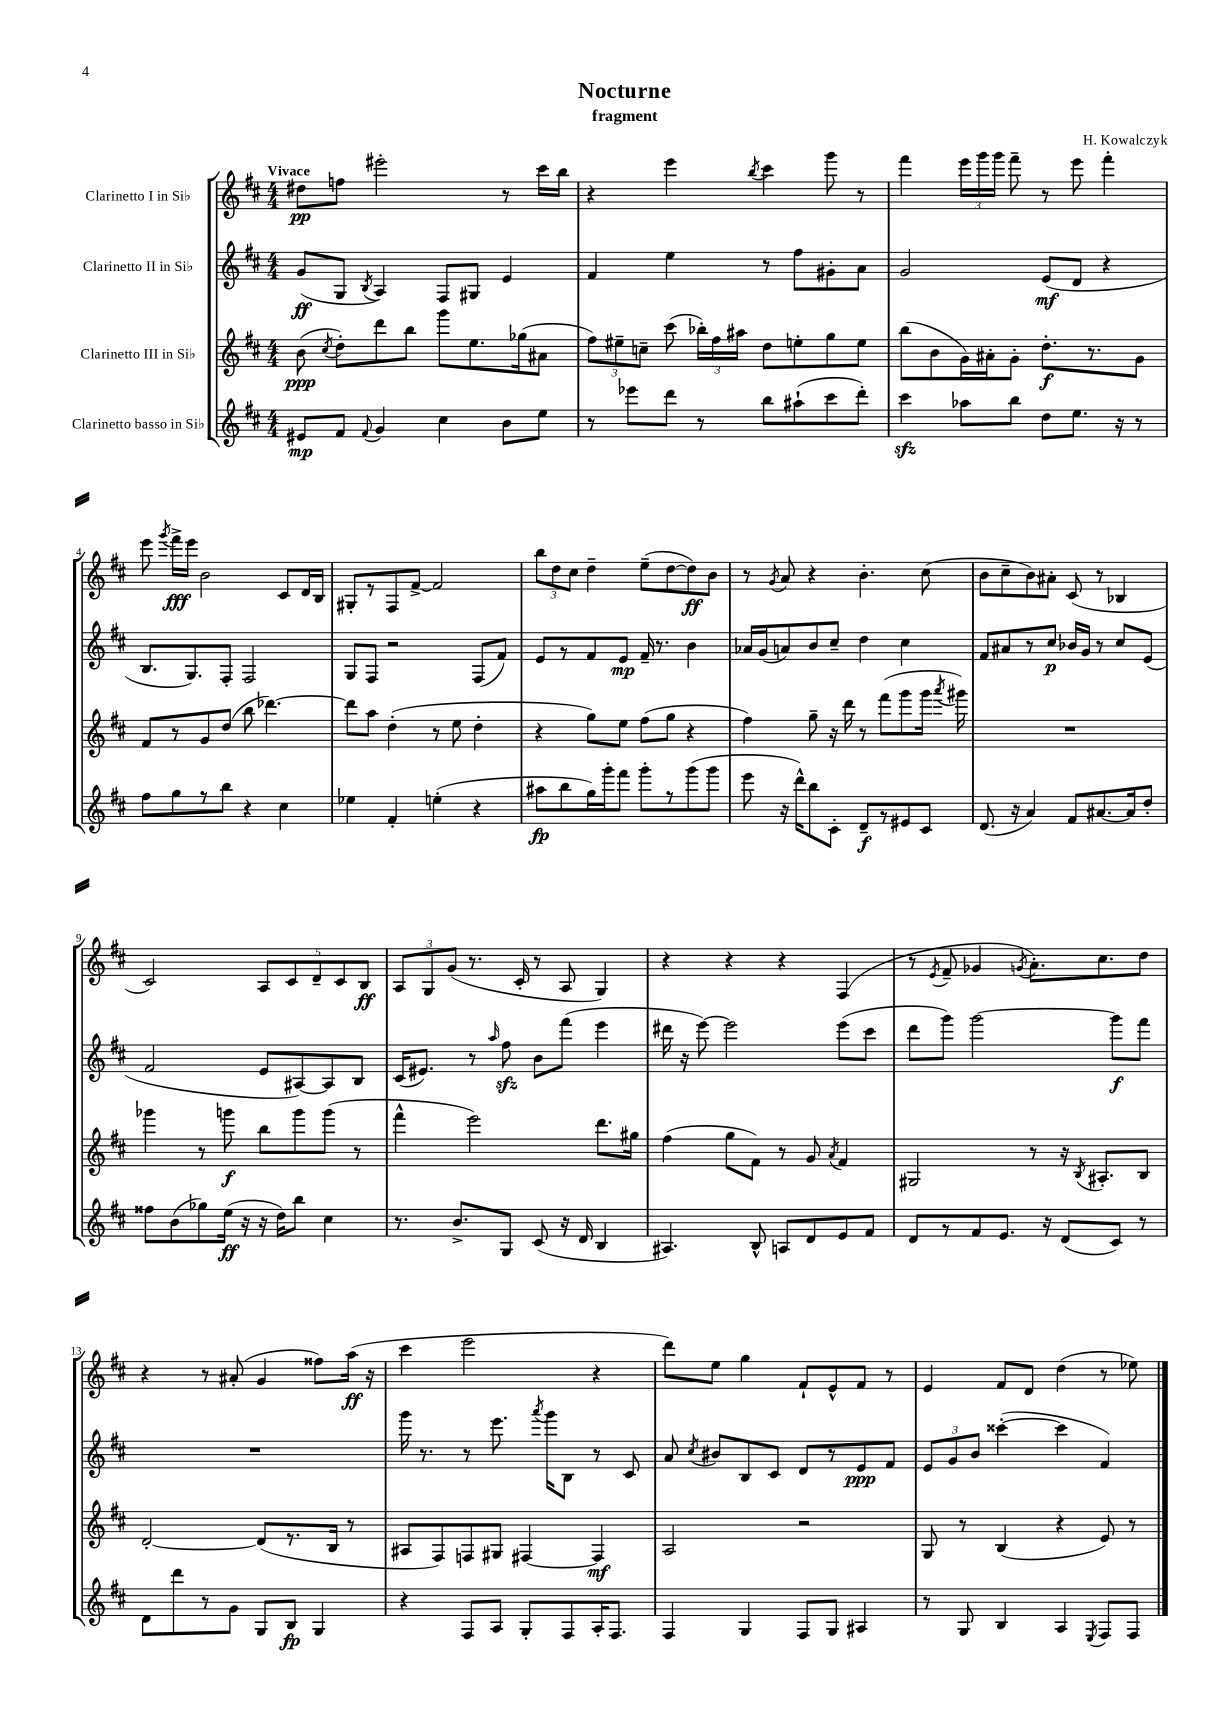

**kern	**kern	**kern	**kern
*staff4	*staff3	*staff2	*staff1
*clefG2	*clefG2	*clefG2	*clefG2
*k[f#c#]	*k[f#c#]	*k[f#c#]	*k[f#c#]
*M4/4	*M4/4	*M4/4	*M4/4
8e#	(8b	(8g	8dd#
.	8qcc#	.	.
8f#	8dd')	8G	8ff
8qqf#	.	8qB	.
4g	8ddd	4A)	2eee#'
.	8bb	.	.
4cc#	8ggg	8F#	.
.	8.ee	8G#	.
8b	.	4e	8r
.	(16gg-	.	.
8ee	8a#	.	16ccc#
.	.	.	16bb
=	=	=	=
8r	12ff#)	4f#	4r
.	12ee#~	.	.
8eee-	.	.	.
.	12cc~	.	.
8ddd	(8ccc#	4ee	4eee
8r	24bb-')	.	.
.	24ff#	.	.
.	24aa#	.	.
.	.	.	8qbb
8bb	8dd	8r	4ccc#
(8aa#`	8ee'	8ff#	.
8ccc#	8gg	8g#'	8ggg
8ddd')	8ee	8a	8r
=	=	=	=
4ccc#	(8bb	2g	4fff#
.	8b	.	.
8aa-	16g)	.	24eee
.	.	.	24ggg
.	16a#'	.	.
.	.	.	24ggg
8bb	8g'	.	8fff#~
8dd	8.dd'	(8e	8r
8.ee	.	8d	8eee
.	8.r	.	.
.	.	4r	4fff#'
16r	.	.	.
8r	8g	.	.
=	=	=	=
8ff#	8f#	8.B	8eee
.	.	.	8qggg
8gg	8r	.	16fff#^
.	.	8.G)	16eee
8r	8g	.	2b
8bb	(8dd	8F#'	.
4r	8bb	2F#	.
.	[4.ddd-)	.	.
4cc#	.	.	8c#
.	.	.	16d
.	.	.	16B
=	=	=	=
4ee-	8ddd-]	8G	8G#'
.	8aa	8F#	8r
4f#'	(4dd'	2r	8F#
.	.	.	[8f#^
(4ee'	8r	.	2f#]
.	8ee	.	.
4r	4dd'	(8F#	.
.	.	8f#)	.
=	=	=	=
8aa#	4r	8e	12bb
.	.	.	12dd
8bb	.	8r	.
.	.	.	12cc#
16gg)	8gg)	8f#	4dd~
16ggg'	.	.	.
8fff#	8ee	8e	.
8ggg'	(8ff#	16f#~	(8ee~
.	.	8.r	.
8r	8gg	.	[8dd
(8ggg	4r	4b	8dd])
8ggg	.	.	8b
=	=	=	=
8eee	4ff#)	16a-	8r
.	.	(16g	.
.	.	.	8qg
16r	.	8a)	8a
16ddd^^)	.	.	.
8bb	8gg~	8b	4r
8c#'	16r	8cc#~	.
.	16ddd	.	.
8d~	8r	4dd	4.b'
8r	(8fff#	.	.
8e#	8ggg	4cc#	.
8c#	16ggg	.	(8cc#
.	8qaaa	.	.
.	16ggg#)	.	.
=	=	=	=
(8.d	1r	8f#	8b
.	.	8a#	8cc#~
16r	.	.	.
4a)	.	8r	8b)
.	.	8cc#	8a#'
8f#	.	16b-	(8c#
.	.	16g	.
[8.a#	.	8r	8r
.	.	8cc#	4B-
16a#]	.	.	.
8dd'	.	(8e	.
=	=	=	=
8ff##	4ggg-	2f#	2c#)
(8b	.	.	.
8gg-)	8r	.	.
(16ee	8ggg	.	.
16r	.	.	.
16r	8bb	8e	10A
16dd)	.	.	.
.	.	.	10c#
8bb	8ggg	[8A#)	.
.	.	.	10d~
4cc#	(8ggg	8A#]	.
.	.	.	10c#
.	8r	8B	.
.	.	.	10B
=	=	=	=
8.r	4fff#^^	(16c#	12A
.	.	8.e#)	.
.	.	.	12G
.	.	.	(12g
8.b^	.	.	.
.	2eee)	8r	8.r
.	.	16qqaa	.
8G	.	8ff#	.
.	.	.	16c#'
(8c#	.	8b	8r
16r	.	(8fff#	8A
16d	.	.	.
4B	8.ddd	4eee	4G)
.	16gg#	.	.
=	=	=	=
4.A#)	(4ff#	16ddd#	4r
.	.	16r	.
.	.	[8eee)	.
.	8gg	2eee]	4r
8B^^	8f#)	.	.
8A	8r	.	4r
8d	8g	.	.
.	8qa	.	.
8e	4f#	(8eee	(4F#
8f#	.	8ccc#	.
=	=	=	=
8d	2G#	8ddd	8r
.	.	.	8qe
8r	.	8ggg)	8f#~
8f#	.	[2ggg	4g-
8.e	.	.	.
.	.	.	8qg
.	8r	.	8.a')
16r	.	.	.
(8d	16r	.	.
.	8qB	.	.
.	8.A#'	.	8.cc#
8c#)	.	8ggg]	.
8r	8B	8fff#	8dd
=	=	=	=
8d	[2d'	1r	4r
8ddd	.	.	.
8r	.	.	8r
8g	.	.	(8a#'
8G	(8d]	.	4g
8B	8.r	.	.
4G	.	.	8ff##)
.	16B	.	.
.	8r	.	(16aa
.	.	.	16r
=	=	=	=
4r	8A#	16ggg	4ccc#
.	.	8.r	.
.	8F#)	.	.
8F#	8F	8r	2eee
8A	8G#	8.eee	.
8G'	[4F#	.	.
.	.	8qaaa	.
.	.	16ggg	.
8F#	.	8B	.
16A'	4F#]	8r	4r
8.F#	.	.	.
.	.	8c#	.
=	=	=	=
4F#	2A	8a	8ddd)
.	.	8qcc#	.
.	.	8b#	8ee
4G	.	8B	4gg
.	.	8c#	.
8F#	2r	8d	8f#`
8G	.	8r	8e^^
4A#	.	8e	8f#
.	.	8f#	8r
=	=	=	=
8r	8G	12e	4e
.	.	12g	.
8G	8r	.	.
.	.	12b	.
4B	(4B	([4ccc##'	8f#
.	.	.	8d
4A	4r	4ccc##]	(4dd
8qE	.	.	.
8F#	8e)	4f#)	8r
8F#	8r	.	8ee-)
==	==	==	==
*-	*-	*-	*-
